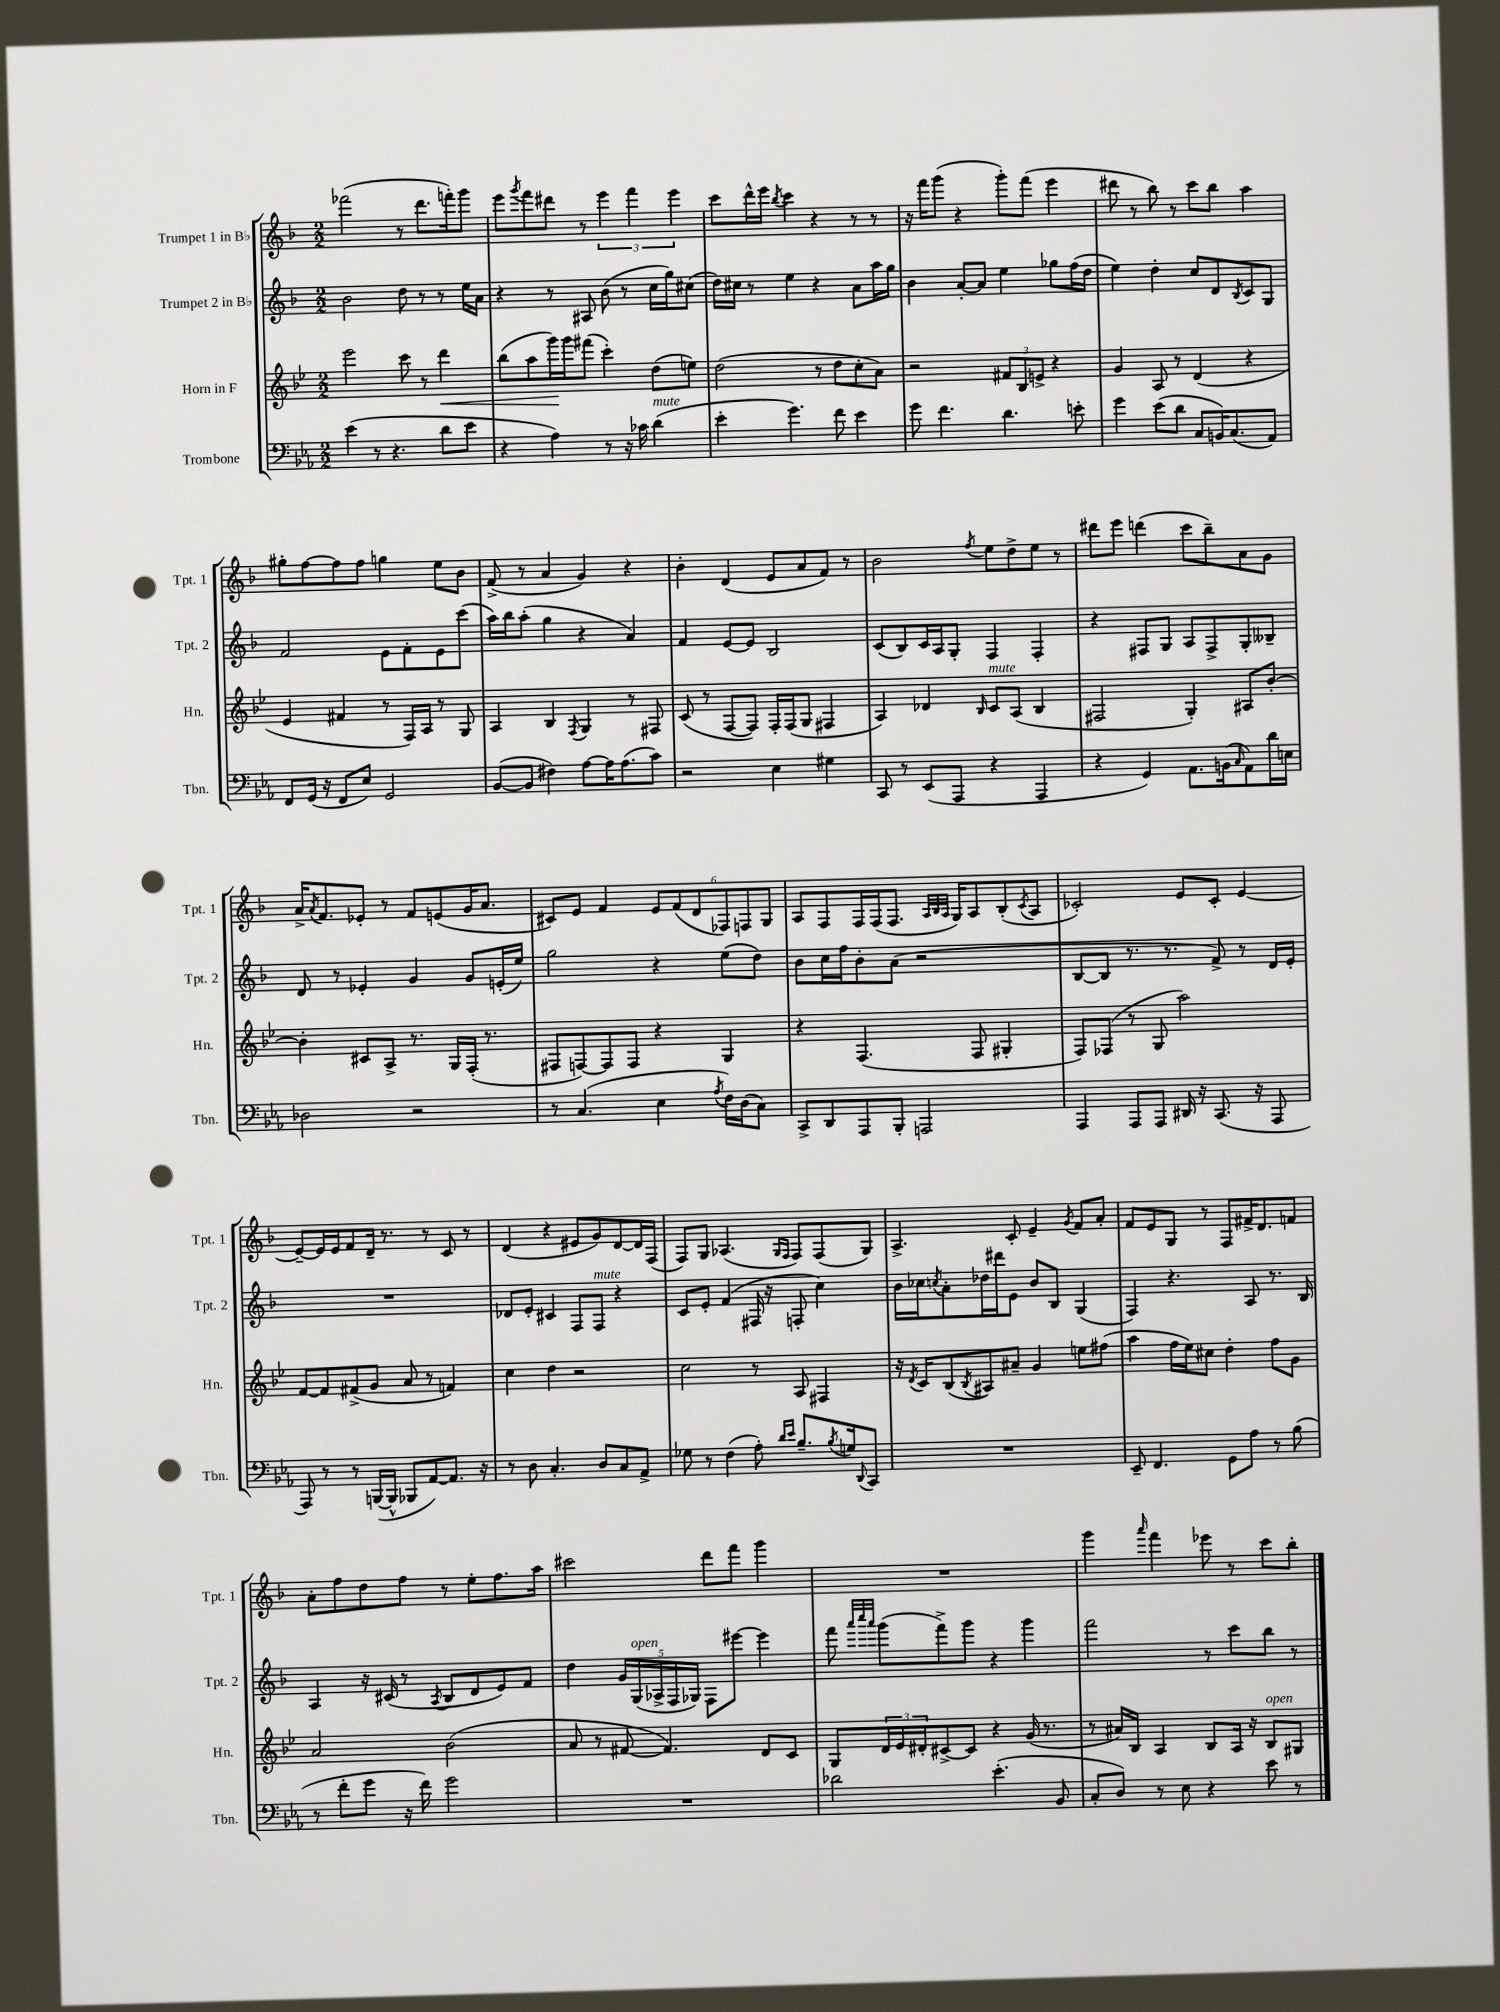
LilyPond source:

<<
\new StaffGroup <<
\new Staff = "s0" \with { instrumentName = "Trumpet 1 in Bb" shortInstrumentName = "Tpt. 1" } {
    \clef treble \key f \major \numericTimeSignature \time 2/2
    fes'''2( r8 d'''8. f'''16-.) g'''8 |
    e'''8 \acciaccatura { g'''8 } f'''8 dis'''8 r8 \tuplet 3/2 { e'''4 f'''4 e'''4 } |
    c'''8 d'''16-^ e'''16 \acciaccatura { bes''8 } c'''4 r4 r8 r8 |
    r16 f'''16 g'''8( r4 g'''8-.) f'''8( e'''4 |
    dis'''8 r8 bes''8) r8 c'''8 bes''8 a''4 |
    gis''8-. f''8~ f''8 f''8 g''4 e''8 bes'8 |
    f'8->( r8 a'4 g'4) r4 |
    bes'4-. d'4( e'8 a'8 f'8) r8 |
    bes'2 \acciaccatura { f''8 } e''8 d''8-> e''8 r8 |
    dis'''8 e'''8 d'''4( c'''8 bes''8--) a'8 g'8 |
    a'16-> \acciaccatura { a'8 } f'8. ees'8-. r8 f'8 e'8( g'16 a'8. |
    cis'8) e'8 f'4 \tuplet 6/4 { e'8 f'8( d'8 fes8) f8 g8 } |
    a8 f8 f16 f16( f8. \grace { a32 bes32 a32 } g16) a8 bes8-.( \acciaccatura { c'8 } a8 |
    ces'2-.) e'8 ces'8-. e'4~ |
    e'8~-- e'16 e'16 f'8 d'16-- r8. r8 c'8 r8 |
    d'4( r4 eis'8 g'8) d'8~ d'16 f16( |
    f8) g8 aes4.( \grace { g16 f16 } f8) f8( g8) |
    a4.-> c'8-. e'4-- \acciaccatura { g'8 } f'8 a'8-. |
    f'8 e'8 g8 r8 f8 fis'16-> d'8. f'8 |
    a'8-. f''8 d''8 f''8 r8 e''8-. f''8. a''16 |
    cis'''2 d'''8 f'''8 g'''4 |
    R1 |
    g'''4 \grace { a'''16 } f'''4 ees'''8 r8 c'''8 bes''8-. \bar "|." |
}
\new Staff = "s1" \with { instrumentName = "Trumpet 2 in Bb" shortInstrumentName = "Tpt. 2" } {
    \clef treble \key f \major \numericTimeSignature \time 2/2
    bes'2 d''8 r8 r8 e''16 a'16 |
    r4 r8 ais8 bes'8( r8 c''16 g''16) cis''8( |
    d''16) cis''16 r8 e''4 r4 a'8 a''16 g''16 |
    bes'4 a'8~-. a'8 e''4 ges''8 f''16( d''16 |
    e''4) d''4-. c''8 d'8 \acciaccatura { bes8 } c'8 g8 |
    f'2 e'8 f'8-. e'8 c'''8( |
    a''16) bes''16 a''8-.( g''4 r4 a'4) |
    f'4 e'8~ e'8 bes2 |
    c'8( bes8) c'16 a16 g8-. f4 f4-. |
    r4 fis8 g8 a8 fis8-> g8-. beses8-- |
    d'8 r8 ees'4-. g'4 g'8 e'16-.( e''16) |
    g''2 r4 e''8( d''8) |
    bes'8 c''16 f''16 bes'8-. a'8( r2 |
    bes8~ bes8 r8. r8. f'8->) r8 d'16 e'16-. |
    R1 |
    des'8 e'8-. cis'4 f8 f8^\markup { \italic "mute" } r4 |
    c'8 e'8-. f'4( fis16 r16 f8-. c''4) |
    bes'16 ces''16 \acciaccatura { c''8 } a'8-. des''16 dis'''16 e'8 bes'8 bes8 g4( |
    f4) r4. a8 r8. bes16 |
    a4 r16 cis'16( r8 \acciaccatura { a8 } bes8 d'8 e'8) f'8 |
    d''4 \tuplet 5/4 { g'16 g16^\markup { \italic "open" }( aes16-> f16 ges16) } f8 eis'''8~ eis'''4 |
    f'''8 \grace { a'''32 c''''32 a'''32 } g'''8( f'''8->) g'''8 r4 g'''4 |
    f'''2 r8 c'''8 bes''8 r8 \bar "|." |
}
\new Staff = "s2" \with { instrumentName = "Horn in F" shortInstrumentName = "Hn." } {
    \clef treble \key bes \major \numericTimeSignature \time 2/2
    ees'''2 c'''8 r8 d'''4\< |
    bes''8( a''8 g'''16\!) g'''16 fis'''8( c'''4-.) d''8( e''8) |
    d''2( r8 d''8 c''8-. a'8) |
    r2 \tuplet 3/2 { fis'8 bes8 e'8-> } r4 |
    g'4 a8 r8 d'4( r4 |
    ees'4 fis'4 r8 f16) a16 r8 g8 |
    a4 bes4 \acciaccatura { f8 } g4 r8 fis8 |
    c'8( r8 f8~ f8) f16-. f16( g8 fis4 |
    a4) des'4 \grace { bes16 } c'8^\markup { \italic "mute" } a8( bes4 |
    fis2 g4-.) ais8 bes'8~-. |
    bes'4-. cis'8 a8-> r8. g16 f16-.( r8. |
    fis8 f8~) f8 f8 r4 g4 |
    r4 f4.( f8 gis4-. |
    f8) fes8( r8 g8 a''2) |
    f'8~ f'8 fis'8->( g'8 a'8 r8 f'4) |
    c''4 d''4 r2 |
    c''2 r8 a8 fis4 |
    r16 \acciaccatura { d'8 } c'16 bes8( \acciaccatura { bes8 } ais8) ais'8-- g'4 e''8 fis''8( |
    a''4 f''16 ees''16) cis''8 d''4-. f''8 g'8 |
    a'2 bes'2( |
    a'8 r8 fis'8~ fis'4.) d'8 c'8 |
    g8 \tuplet 3/2 { d'16 ees'16 dis'16-. } cis'8~-> cis'8 r4 g'16( r8. |
    r8 ais'16) bes16 a4 bes8 a16 r16 bes8^\markup { \italic "open" } gis8 \bar "|." |
}
\new Staff = "s3" \with { instrumentName = "Trombone" shortInstrumentName = "Tbn." } {
    \clef bass \key ees \major \numericTimeSignature \time 2/2
    ees'4( r8 r4. d'8 ees'8 |
    r4 aes4) r8 r16 ces'16 d'4^\markup { \italic "mute" }( |
    ees'4-. g'4.) f'8 ees'4 |
    g'8 f'4. d'4. e'8-. |
    g'4 ees'8( d'8 c8 b,16) c8.( aes,8) |
    f,8 g,16( r16 f,8 ees8) g,2 |
    bes,8~( bes,8 fis4) aes8~ aes16 aes8.( c'8) |
    r2 ees4 gis4 |
    c,8 r8 ees,8( aes,,8 r4 aes,,4 |
    r4 g,4) aes,8. b,16( \grace { c16 } aes,8) d'16 e16 |
    des2 r2 |
    r8 c4.( ees4 \acciaccatura { aes8 } f16) d16( c8) |
    c,8-> d,8 aes,,8 bes,,8-. a,,2 |
    aes,,4 aes,,8 aes,,8 dis,16 r16 c,8.( r16 aes,,8 |
    aes,,8) r8 r8 b,,16~( b,,16-^ bes,,8 aes,8~) aes,8. r16 |
    r8 d8 c4.-. d8 c8 aes,8-> |
    ges8 r8 f4( aes8-.) \grace { d'16 ees'16 } bes8.-- \acciaccatura { bes8 } g16 \appoggiatura { d,8 } c,8 |
    R1 |
    ees,8-- f,4. g,8 aes8 r8 bes8( |
    r8 f'8-. g'8 r16 f'16) g'2 |
    R1 |
    des'2 ees'4.-.( bes,8 |
    c8-. d8) r8 ees8 r4 ees'8 r8 \bar "|." |
}
>>
>>
\layout { \context { \Score \remove "Bar_number_engraver" } }
